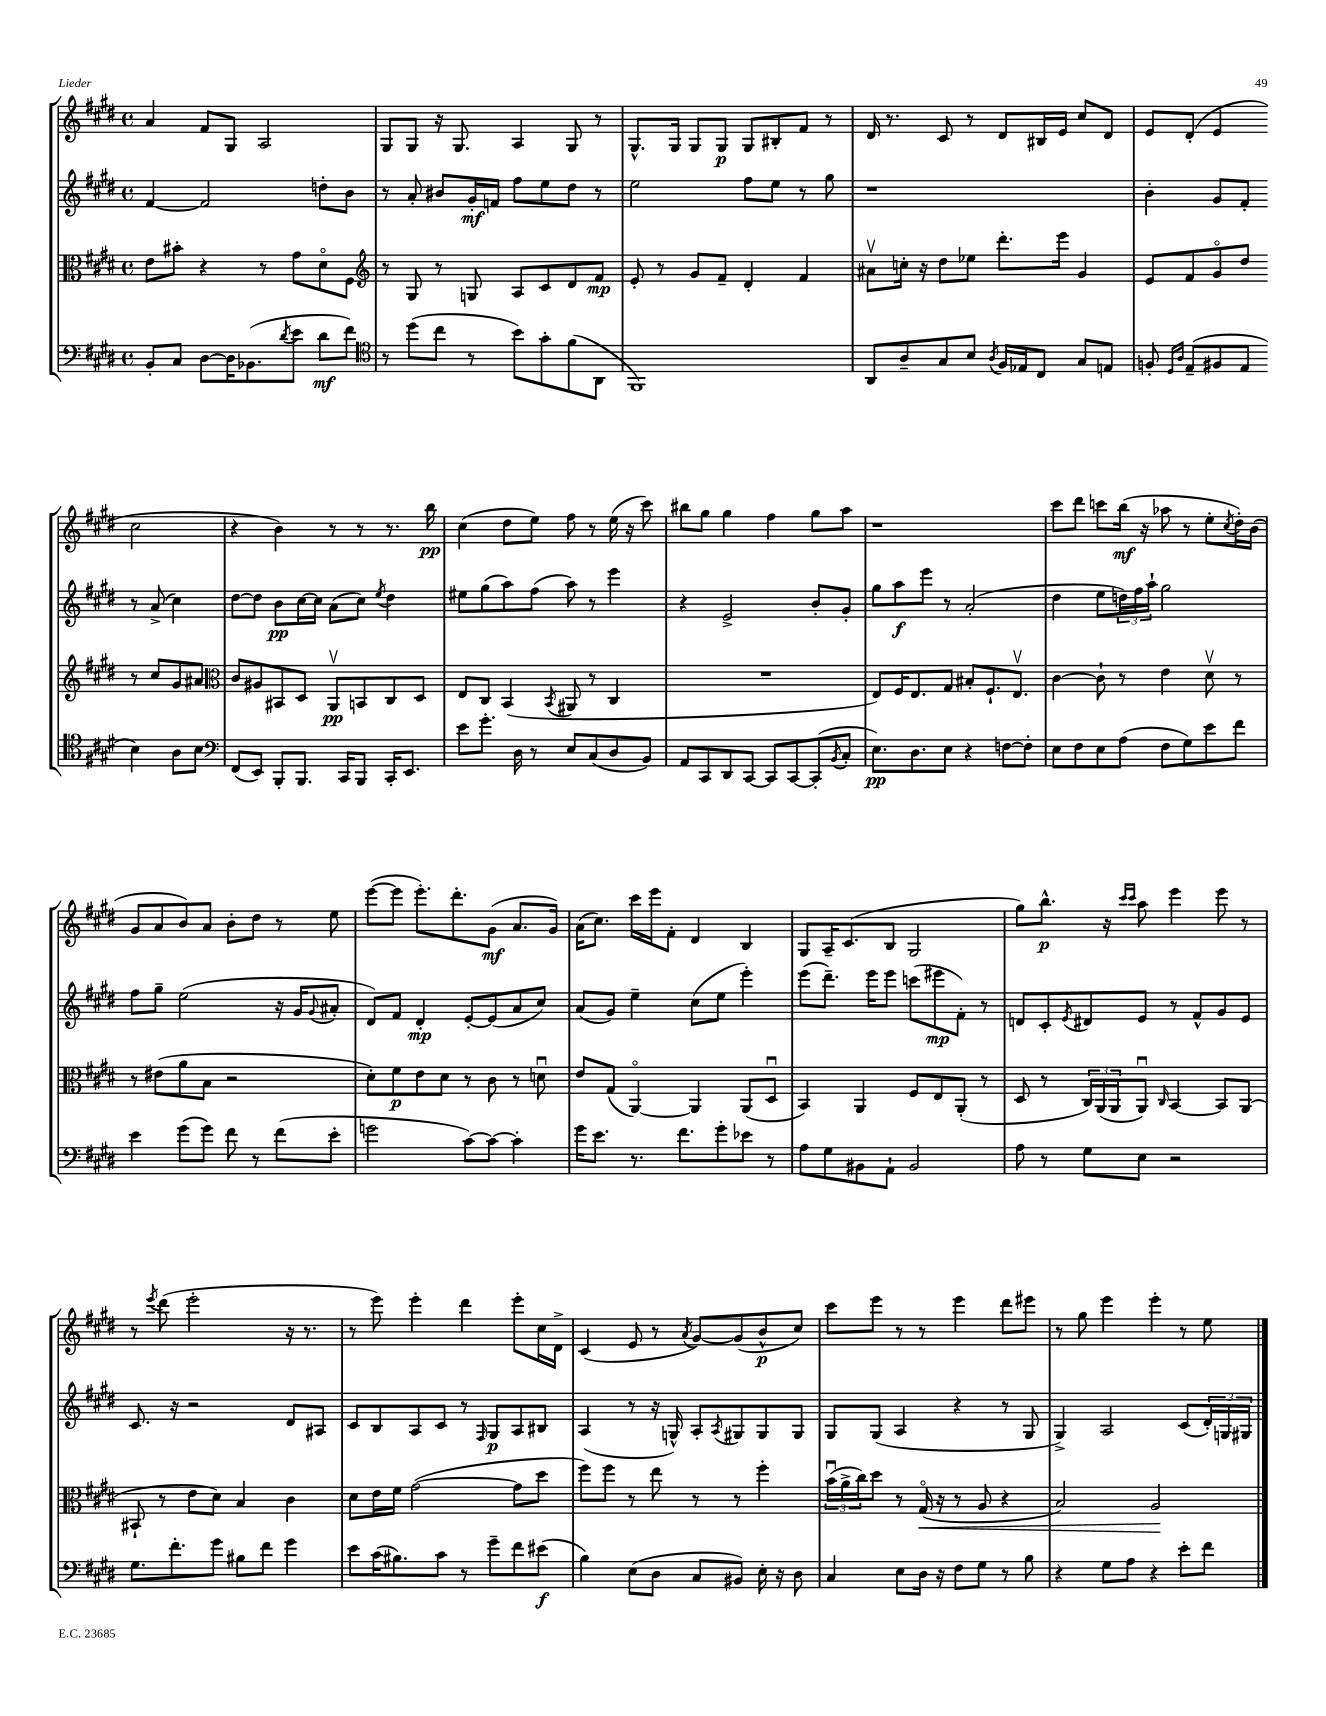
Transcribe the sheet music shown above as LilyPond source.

<<
\new StaffGroup <<
\new Staff = "s0" {
    \clef treble \key e \major \defaultTimeSignature \time 4/4
    a'4 fis'8 gis8 a2 |
    gis8 gis8 r16 gis8. a4 gis8 r8 |
    gis8.-^ gis16 gis8 gis8\p gis8 bis8-. fis'8 r8 |
    dis'16 r8. cis'8 r8 dis'8 bis16 e'16 cis''8 dis'8 |
    e'8 dis'8-.( e'4 cis''2 |
    r4 b'4) r8 r8 r8. b''16\pp |
    cis''4( dis''8 e''8) fis''8 r8 e''16( r16 cis'''8) |
    bis''8 gis''8 gis''4 fis''4 gis''8 a''8 |
    r1 |
    cis'''8 dis'''8 c'''8 b''16\mf( r16 aes''8 r8 e''8-. \acciaccatura { cis''8 } dis''16-.) b'16( |
    gis'8 a'8 b'8) a'8 b'8-. dis''8 r8 e''8 |
    e'''8~( e'''8 e'''8.-.) dis'''8.-. gis'8\mf( a'8. gis'16) |
    a'16( cis''8.) cis'''16 e'''16 fis'8-. dis'4 b4 |
    gis8 a16-- cis'8.( b8 gis2 |
    gis''8) b''8.-^\p r16 \grace { cis'''16 cis'''16 } a''8 e'''4 e'''8 r8 |
    r8 \acciaccatura { e'''8 } dis'''8( e'''2-. r16 r8. |
    r8 e'''8) e'''4-. dis'''4 e'''8-. cis''16 dis'16-> |
    cis'4( e'8 r8 \acciaccatura { a'8 } gis'8~) gis'8( b'8-^\p cis''8) |
    cis'''8 e'''8 r8 r8 e'''4 dis'''8 eis'''8 |
    r8 gis''8 e'''4 e'''4-. r8 e''8 \bar "|." |
}
\new Staff = "s1" {
    \clef treble \key e \major \defaultTimeSignature \time 4/4
    fis'4~ fis'2 d''8-. b'8 |
    r8 a'8-. bis'8 gis'16-.\mf f'16 fis''8 e''8 dis''8 r8 |
    e''2 fis''8 e''8 r8 gis''8 |
    r1 |
    b'4-. gis'8 fis'8-. r8 a'8->( cis''4) |
    dis''8~ dis''8 b'8\pp cis''16~ cis''16 a'8( cis''8) \acciaccatura { e''8 } dis''4 |
    eis''8 gis''8( a''8) fis''8( a''8) r8 e'''4 |
    r4 e'2-> b'8-. gis'8-. |
    gis''8 a''8\f e'''8 r8 a'2-.( |
    dis''4 e''8 \tuplet 3/2 { d''16) fis''16 a''16-! } gis''2 |
    fis''8 gis''8-- e''2( r16 gis'16 \appoggiatura { gis'8 } ais'8-. |
    dis'8) fis'8 dis'4-.\mp e'8~-. e'8( a'8 cis''8) |
    a'8( gis'8) e''4-- cis''8( e''8 e'''4-.) |
    e'''8( dis'''8.--) e'''16 e'''8 c'''8( eis'''8\mp fis'8-.) r8 |
    d'8 cis'8-. \acciaccatura { e'8 } dis'8 e'8 r8 fis'8-^ gis'8 e'8 |
    cis'8. r16 r2 dis'8 ais8 |
    cis'8 b8 a8 cis'8 r8 \grace { fis16 } gis8\p a8 bis8 |
    a4( r8 r16 g16-^) a8-. \acciaccatura { a8 } gis8 gis8 gis8 |
    gis8 gis8( a4 r4 r8 gis8 |
    gis4->) a2 cis'8( \tuplet 3/2 { dis'16-.) g16 gis16 } \bar "|." |
}
\new Staff = "s2" {
    \clef alto \key e \major \defaultTimeSignature \time 4/4
    e'8 bis'8-. r4 r8 gis'8 dis'8\flageolet fis8 |
    \clef treble r8 gis8 r8 g8 a8 cis'8 dis'8 fis'8\mp |
    e'8-. r8 gis'8 fis'8-- dis'4-. fis'4 |
    ais'8\upbow c''16-. r16 dis''8 ees''8 dis'''8.-. e'''16 gis'4 |
    e'8 fis'8 gis'8\flageolet dis''8 r8 cis''8 gis'8 ais'8 |
    \clef alto cis'8 ais8 bis,8 dis8 a,8\upbow\pp b,8 cis8 dis8 |
    e8 cis8 b,4( \acciaccatura { b,8 } ais,8 r8 cis4 |
    R1 |
    e8) fis16 e8. gis8 bis8-. fis8.-! e8.\upbow |
    cis'4~ cis'8-! r8 e'4 dis'8\upbow r8 |
    r8 eis'8( a'8 b8 r2 |
    dis'8-.) fis'8\p e'8 dis'8 r8 cis'8 r8 d'8\downbow |
    e'8 gis8( a,4~\flageolet) a,4 a,8( dis8\downbow |
    b,4) a,4 fis8 e8 a,8-.( r8 |
    dis8 r8 \tuplet 3/2 { cis16) a,16( a,16 } a,8\downbow) \grace { cis16 } b,4~ b,8 a,8( |
    bis,8-! r8 e'8 dis'8) b4 cis'4 |
    dis'8 e'16 fis'16 gis'2~( gis'8 dis''8 |
    fis''8) fis''8 r8 e''8 r8 r8 fis''4-. |
    \tuplet 3/2 { b'16\downbow( a'16-> cis''16) } dis''8 r8 gis16\flageolet\<( r16 r8 a8 r4 |
    b2) a2\! \bar "|." |
}
\new Staff = "s3" {
    \clef bass \key e \major \defaultTimeSignature \time 4/4
    b,8-. cis8 dis8~ dis16 bes,8.( \acciaccatura { dis'8 } e'8 dis'8\mf fis'8) |
    \clef tenor r8 dis''8( cis''8 r8 b'8) gis'8-. fis'8( a,8 |
    fis,1) |
    a,8 a8-- gis8 b8 \acciaccatura { a8 } fis16 ees16 cis8 gis8 e8 |
    f8-. \grace { dis16 a16 } e8--( fis8 e8 b4) a8 b8 |
    \clef bass fis,8( e,8) b,,8-. b,,8. cis,16 b,,8 cis,16-. e,8. |
    e'8 gis'8.-. dis16 r8 e8 cis8( dis8 b,8) |
    a,8 cis,8 dis,8 cis,8~ cis,8 cis,8~ cis,8-.( \acciaccatura { b,8 } cis8-. |
    e8.\pp) dis8. e8 r4 f8~ f8-. |
    e8 fis8 e8 a8( fis8 gis8) e'8 fis'8 |
    e'4 gis'8( gis'8) fis'8 r8 fis'8( e'8-. |
    g'2 cis'8~) cis'8~ cis'4-. |
    gis'16 e'8. r8. fis'8. gis'8-. ees'8 r8 |
    a8 gis8 bis,8 a,8-! bis,2 |
    a8 r8 gis8 e8 r2 |
    gis8. fis'8.-. gis'8 bis8 fis'8 gis'4 |
    e'8 cis'16( bis8.) cis'8 r8 gis'8-- fis'8 eis'8\f( |
    b4) e8( dis8 cis8 bis,8) e16-. r16 dis8 |
    cis4 e8 dis16 r16 fis8 gis8 r8 b8 |
    r4 gis8 a8 r4 e'8-. fis'8 \bar "|." |
}
>>
>>
\layout { \context { \Score \remove "Bar_number_engraver" } }
